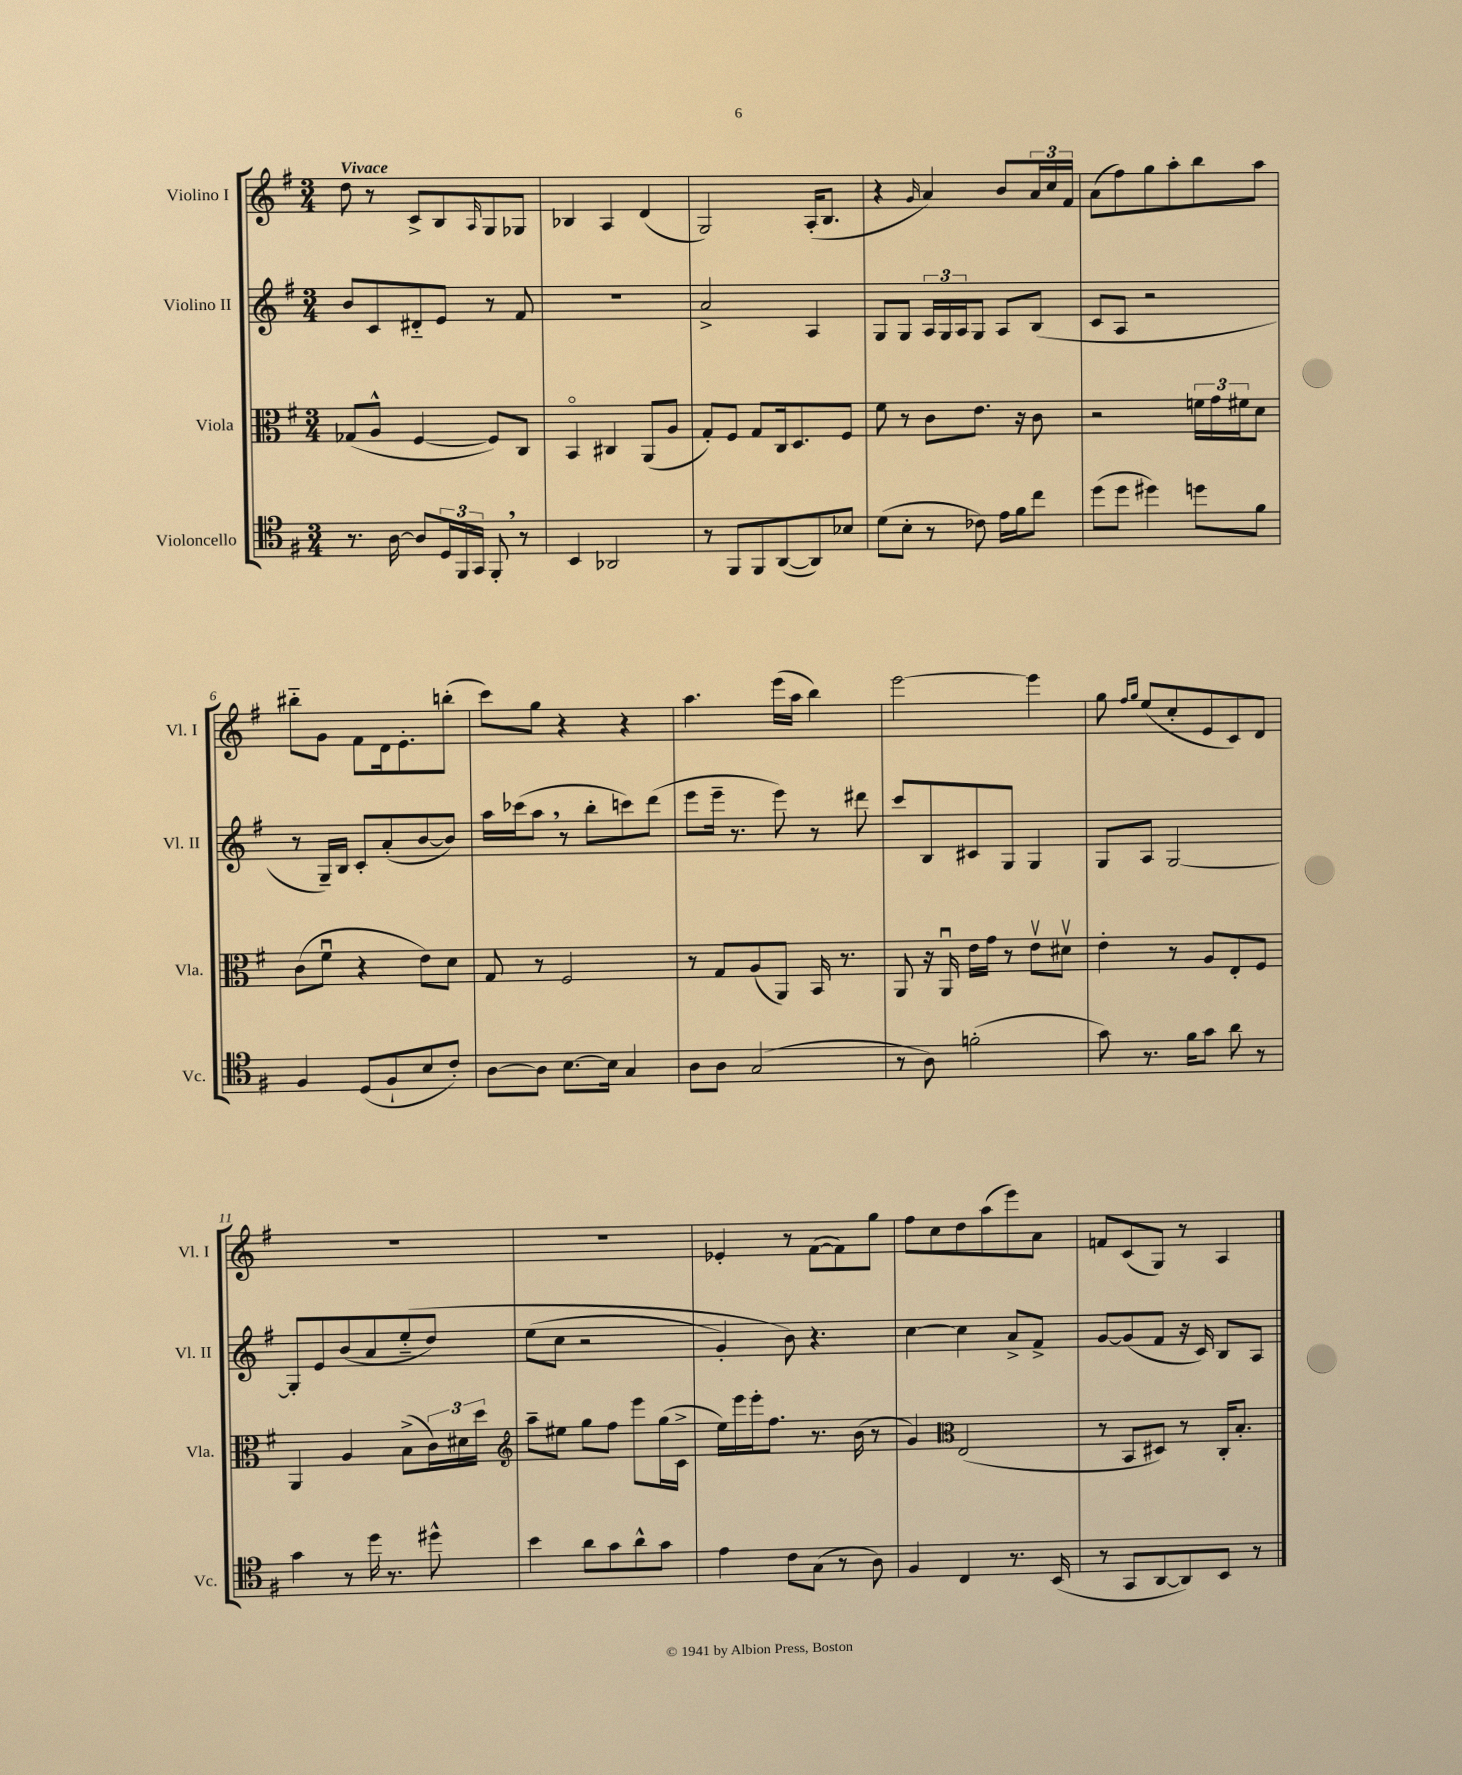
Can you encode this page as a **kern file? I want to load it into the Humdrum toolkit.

**kern	**kern	**kern	**kern
*part4	*part3	*part2	*part1
*staff4	*staff3	*staff2	*staff1
*I"Violoncello	*I"Viola	*I"Violino II	*I"Violino I
*I'Vc.	*I'Vla.	*I'Vl. II	*I'Vl. I
*clefC4	*clefC3	*clefG2	*clefG2
*k[f#]	*k[f#]	*k[f#]	*k[f#]
*M3/4	*M3/4	*M3/4	*M3/4
=1	=1	=1	=1
!	!	!	!LO:TX:a:B:t=Vivace
8.r	(8G-X/L	8b/L	8dd\
.	8A^^/J	8c/	8r
[16A\	.	.	.
8A/L]	[4F#/	8d#X/	8c^/L
24D/L	.	8e/J	8B/
24FF#/	.	.	.
24GG/JJ	.	.	.
.	.	.	16qqA/
8FF#',/	8F#/L])	8r	8G/
8r	8C/J	8f#/	8G-X/J
=2	=2	=2	=2
4BB/	4BB/	2.r	4B-X/
2AA-X/	4C#X/	.	4A/
.	(8AA/L	.	(4d/
.	8A/J	.	.
=3	=3	=3	=3
8r	8G'/L)	2a^/	2G/)
8FF#/L	8F#/J	.	.
8FF#/	8G/L	.	.
([8AA/	16C/k	.	.
.	8.D/	.	.
8AA/])	.	4A/	(16A'/KL
.	.	.	8.B/J
8B-X/J	8F#/J	.	.
=4	=4	=4	=4
(8d\L	8f#\	8G/L	4r
8B'\J	8r	8G/J	.
.	.	.	16qqg/
8r	8c\L	24A/LL	4a/)
.	.	24G/	.
.	.	24A/J	.
8c-X\)	8.e\J	8G/J	.
16e\LL	.	8A/L	8b/L
16f#\J	16r	.	.
8cc\J	8c\	(8B/J	24a/L
.	.	.	24cc/
.	.	.	24f#/JJ
=5	=5	=5	=5
(8dd\L	2r	8c/L	(8a\L
8dd\J	.	8A/J	8ff#\)
4dd#X\)	.	2r	8gg\
.	.	.	8aa'\
8ddn\L	24fn\LL	.	8bb\
.	24g\	.	.
.	24f#X\J	.	.
8f#\J	8d\J	.	8aa\J
!!LO:LB:g=z
=6	=6	=6	=6
4F#/	(8c\L	8r	8bb#X\L
.	8f#u\J	16G~/LL)	8g\J
.	.	16B/JJ	.
(8D/L	4r	8c'/L	8f#\L
8F#`/	.	(8a'/	16d\k
.	.	.	8.e'\
8B/	8e\L)	[8b/	.
8c'/J)	8d\J	8b/J])	(8bbn'\J
=7	=7	=7	=7
[8A\L	8G/	16aa\LL	8ccc\L)
.	.	(16ccc-X\J	.
8A\J]	8r	8aa,\J	8gg\J
[8.B\L	2F#/	8r	4r
.	.	8bb'\L	.
16B\Jk]	.	.	.
4G/	.	8cccn\)	4r
.	.	(8ddd\J	.
=8	=8	=8	=8
8A\L	8r	8eee\L	4.aa\
8A\J	8G/L	16eee~\Jk	.
.	.	8.r	.
(2G/	(8A/	.	.
.	8AA/J)	8eee\)	(16eee\LL
.	.	.	16aa\JJ
.	16BB/	8r	4bb\)
.	8.r	.	.
.	.	8ddd#X\	.
=9	=9	=9	=9
8r	8AA/	8ccc/L	[2eee\
8A\)	16r	8B/	.
.	16AAu/	.	.
(2fn'\	16e\LL	8c#X/	.
.	16g\JJ	.	.
.	8r	8G/J	.
.	8ev\L	4G/	4eee\]
.	8d#Xv\J	.	.
=10	=10	=10	=10
8g\)	4e'\	8G/L	8gg\
.	.	.	16qqff#/LL
.	.	.	16qqgg/JJ
8.r	.	8A/J	(8ee/L
.	8r	[2G/	8cc'/
16f#\KL	.	.	.
8g\J	8A/L	.	8e/
8a\	8E'/	.	8c/)
8r	8F#/J	.	8d/J
!!LO:LB:g=z
=11	=11	=11	=11
4g\	4AA/	8G'/L]	2.r
.	.	8e/	.
8r	4A/	(8b/	.
16dd\	.	8a/	.
8.r	.	.	.
.	(8B^\L	(8ee/	.
8dd#X^^\	24c\L)	8dd/J)	.
.	24d#X\	.	.
.	24dd\JJ	.	.
=12	=12	=12	=12
*	*clefG2	*	*
4b\	8aa~\L	(8ee\L	2.r
.	8ee#X\J	8cc\J	.
8a\L	8gg\L	2r	.
8g\	8ff#\J	.	.
8a^^\	8eee\L	.	.
8g\J	(16gg\L	.	.
.	16c^\JJ	.	.
=13	=13	=13	=13
4e\	16ee\LL)	4g'/)	4e-X'/
.	16eee\	.	.
.	16eee'\J	.	.
.	8.ff#\J	.	.
8c\L	.	8b\)	8r
(8G\J	8.r	4.r	([8f#\L
8r	.	.	8f#\])
.	(16b\	.	.
8A\)	8r	.	8gg\J
=14	=14	=14	=14
4F#/	4g/)	[4cc\	8ff#\L
.	.	.	8cc\
*	*clefC3	*	*
4C/	(2E/	4cc\]	8dd\
.	.	.	(8aa\
8.r	.	8a^/L	8eee\)
.	.	8f#^/J	8a\J
(16BB/	.	.	.
=15	=15	=15	=15
8r	8r	[8g/L	8fn/L
8GG/L	8BB/L	(8g/]	(8c/
[8AA/	8D#X/J)	8f#/J	8G/J)
8AA/])	8r	16r	8r
.	.	16c/)	.
8BB/J	16C'/KL	8B/L	4A/
.	8.B'/J	.	.
8r	.	8A/J	.
==	==	==	==
*-	*-	*-	*-
